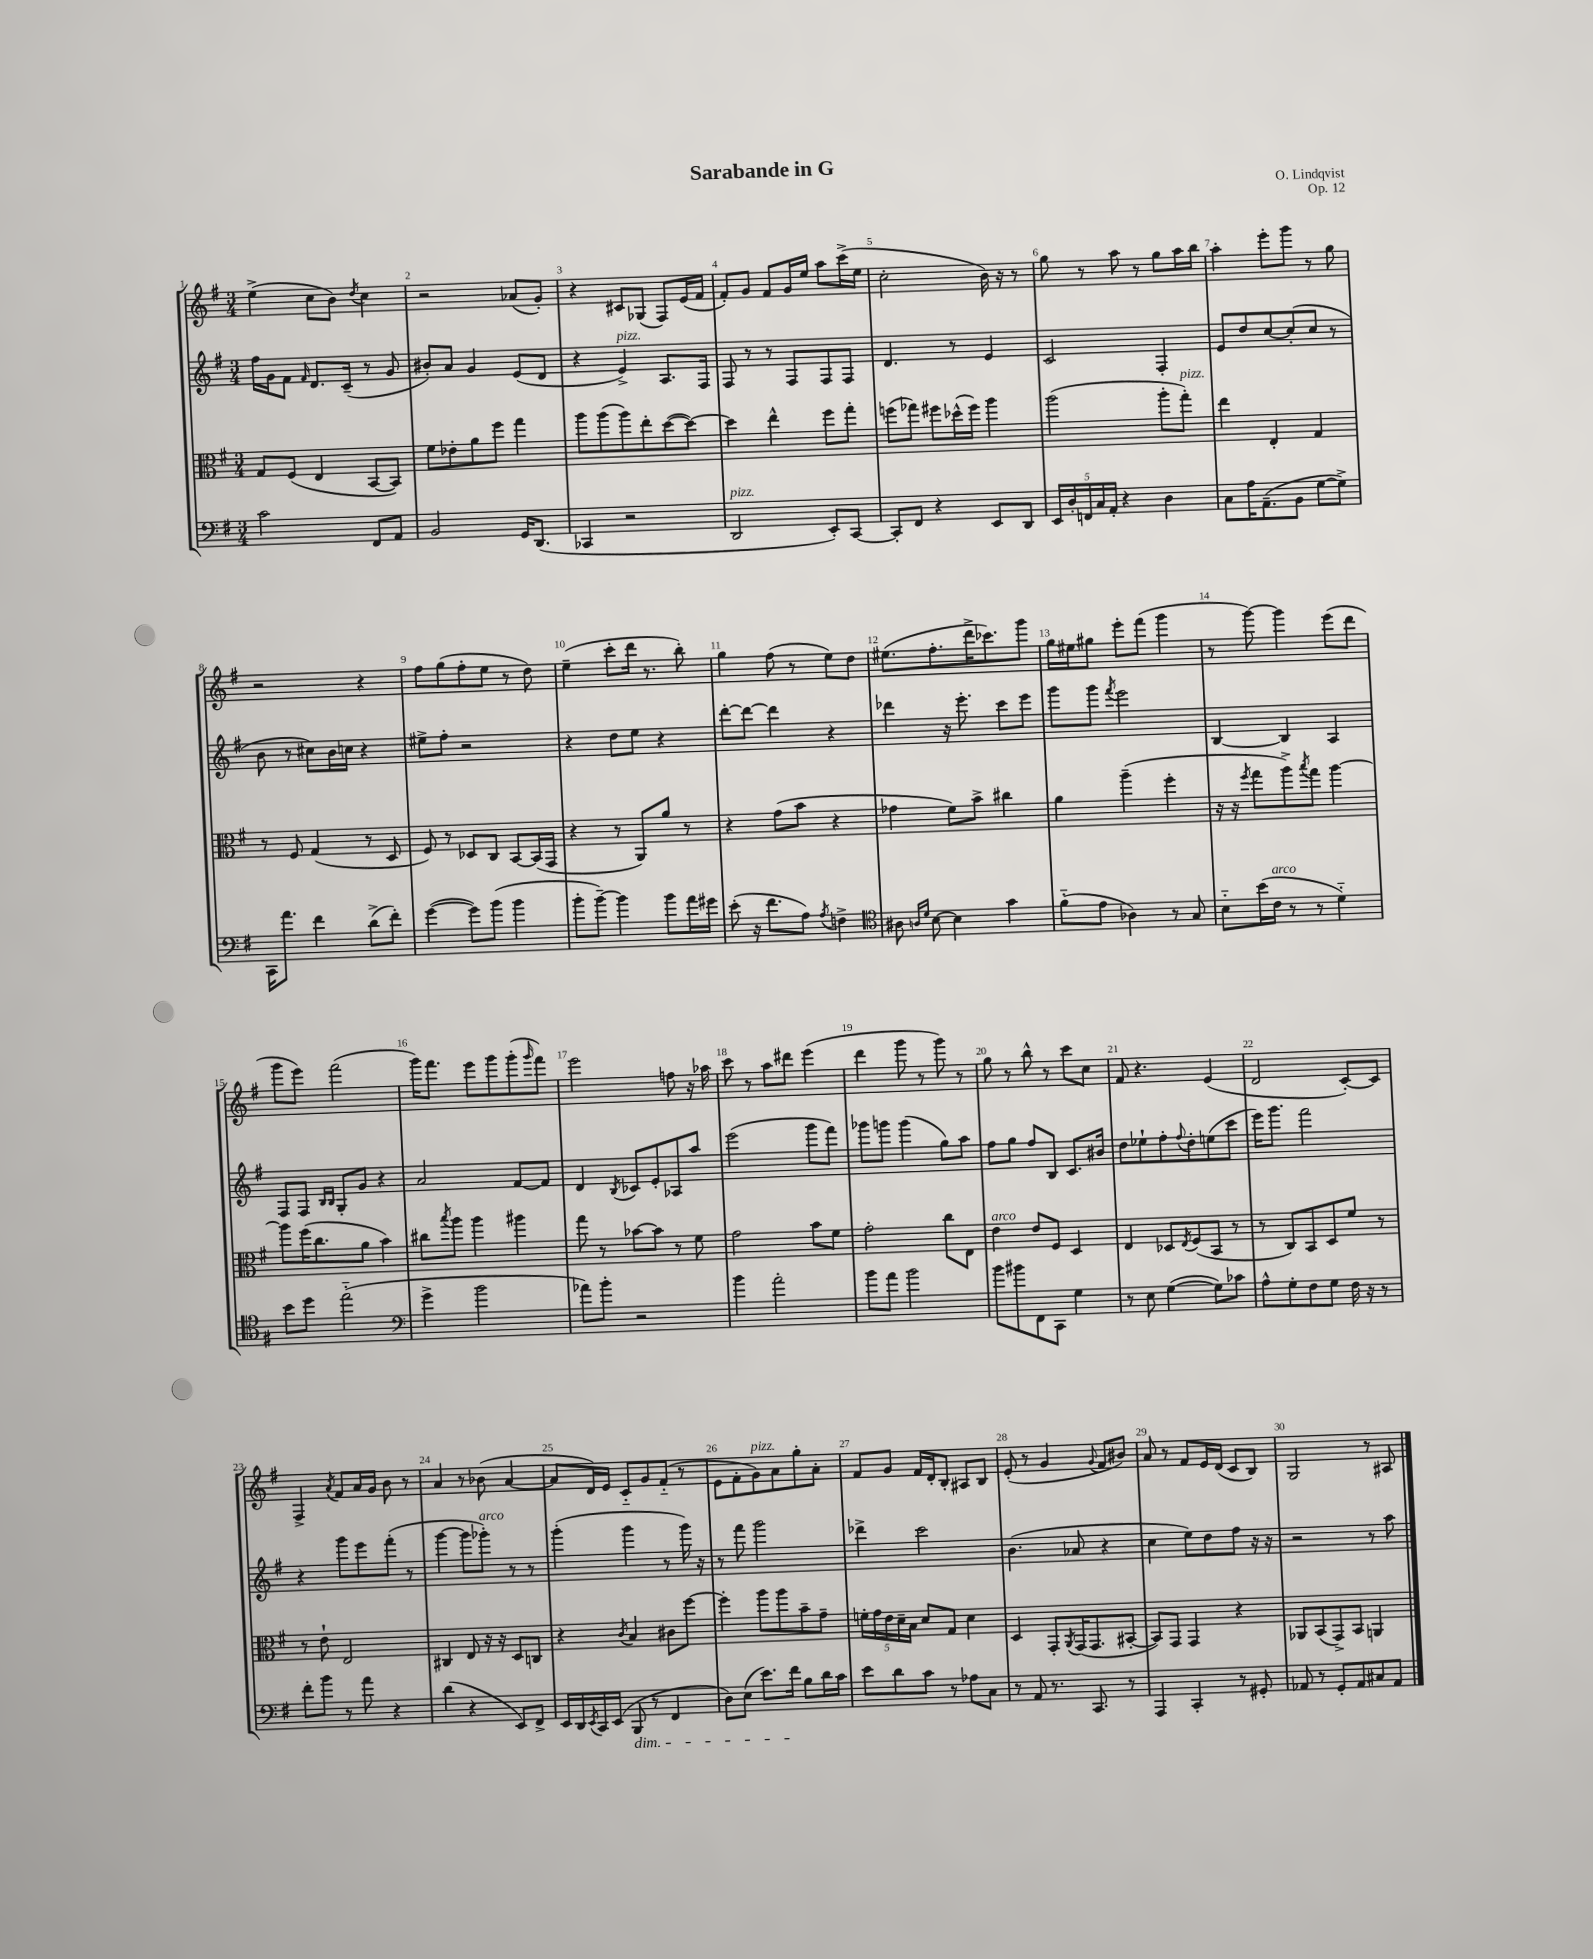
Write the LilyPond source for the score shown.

\header { title = "Sarabande in G" composer = "O. Lindqvist" opus = "Op. 12" }
<<
\new StaffGroup <<
\new Staff = "s0" {
    \clef treble \key g \major \numericTimeSignature \time 3/4
    e''4->( c''8 b'8) \acciaccatura { d''8 } c''4 |
    r2 aes'8( g'8-.) |
    r4 cis'8 ges8( fis8) e'16( fis'16 |
    fis'8-.) g'8 fis'8 g'16 e''16 a''8 c'''16->( e''16 |
    c''2-. b'16) r16 r8 |
    g''8 r8 a''8 r8 g''8 a''16 b''16 |
    a''4-. e'''8-. g'''8 r8 g''8 |
    r2 r4 |
    fis''8 g''8( fis''8-. e''8 r8 d''8) |
    e''4--( c'''8-. d'''16 r8. b''8-.) |
    g''4 fis''8( r8 e''8) d''8 |
    eis''8.( fis''8.-. d'''16-> ces'''8.) g'''8 |
    g''16 eis''16 gis''8 e'''8-. fis'''8( g'''4 |
    r8 g'''8~) g'''4 e'''8( d'''8 |
    g'''8 e'''8) fis'''2( |
    g'''16) fis'''8. e'''8 g'''8 g'''8-.( \grace { g'''16 } fis'''8) |
    e'''2 f''8 r16 aes''16 |
    c'''8 r8 a''8 dis'''8 e'''4( |
    d'''4 g'''8 r8 g'''8) r8 |
    g''8 r8 b''8-^ r8 c'''8 c''8 |
    fis'8 r4. e'4( |
    d'2 c'8~-.) c'8 |
    fis4-> \acciaccatura { a'8 } fis'8 a'16 g'16 b'8 r8 |
    a'4 r8 bes'8( a'4~ |
    a'8 d'16) e'16 c'8-_ g'8 fis'8-_( r8 |
    e'8 fis'8-. g'8^\markup { \italic "pizz." }) a'8 g''8-. a'8-. |
    fis'8 g'8 fis'16 d'16-. b8-. ais8 b8 |
    e'8-.( r8 g'4 \appoggiatura { g'8 } fis'8 bis'8) |
    a'8 r8 fis'8 e'16 d'16( c'8 b8) |
    g2 r8 ais8 \bar "|." |
}
\new Staff = "s1" {
    \clef treble \key g \major \numericTimeSignature \time 3/4
    fis''16 g'16 fis'8 \grace { fis'16 } d'8. c'16--( r8 g'8 |
    bis'8-.) a'8 g'4 e'8( d'8 |
    r4 e'4->^\markup { \italic "pizz." }) a8. fis16 |
    fis8 r8 r8 fis8 fis8 fis8 |
    d'4. r8 e'4 |
    c'2 fis4-. |
    e'8 d''8 c''8~ c''8-.( c''8 r8 |
    b'8 r8 cis''8) b'16 c''16 r4 |
    eis''8-> fis''8-. r2 |
    r4 d''8 e''8 r4 |
    d'''8~-. d'''8~ d'''4 r4 |
    des'''4 r16 e'''8.-. c'''8 e'''8 |
    g'''8 g'''8 \acciaccatura { fis'''8 } e'''2 |
    b4~ b4 a4 |
    fis8 fis8 \grace { b16 b16 } g8-. g'8 r4 |
    a'2 fis'8~ fis'8 |
    d'4 \acciaccatura { b8 } ces'8 e'8-. aes8 a''8 |
    e'''2( g'''8 fis'''8) |
    ges'''8 g'''8 g'''4( g''8) a''8 |
    fis''8 g''8 fis''8 b8 c'8. bis'16 |
    d''8 ees''8-! fis''8-. \appoggiatura { fis''8 } d''8-. e''8( c'''8 |
    e'''16) g'''8. fis'''2 |
    r4 g'''8 e'''8 fis'''8-.( r8 |
    g'''4~ g'''8 ges'''8-.^\markup { \italic "arco" }) r8 r8 |
    g'''4-.( g'''4 r8 g'''16) r16 |
    r8 fis'''8 g'''2 |
    des'''4-> c'''2 |
    b'4.( aes'8 r4 |
    c''4 e''8) d''8 fis''8 r16 r16 |
    r2 r8 a''8 \bar "|." |
}
\new Staff = "s2" {
    \clef alto \key g \major \numericTimeSignature \time 3/4
    g8 fis8( e4 b,8~ b,8) |
    fis'8 ees'8-. a'8 fis''8 g''4 |
    a''8 a''8( a''8) e''8-. d''8~( d''8~) |
    d''4 e''4-^ fis''8 g''8-. |
    f''8( ges''8) fis''8 des''16-^( fis''16) a''4 |
    a''2( a''8-. g''8-.^\markup { \italic "pizz." }) |
    e''4 e4-. g4 |
    r8 fis8 g4( r8 d8 |
    fis8) r8 des8 c8 b,8~ b,16( g,16 |
    r4 r8 a,8) a'8 r8 |
    r4 g'8( b'8 r4 |
    ges'4 fis'8) b'8-> cis''4 |
    a'4 a''4--( fis''4-. |
    r16 r16 \acciaccatura { fis''8 } g''8 a''8->) \acciaccatura { b''8 } g''8 a''4~ |
    a''8 fis''16( c''8. a'8 b'4) |
    cis''8 \acciaccatura { b''8 } a''8 a''4 ais''4 |
    g''8 r8 bes'8~ bes'8 r8 fis'8 |
    g'2 b'8 fis'8 |
    g'2-. c''8 e8 |
    e'4^\markup { \italic "arco" } e'8 fis8 d4 |
    e4 des8 \acciaccatura { e8 } fis8( b,8 r8 |
    r8 c8) b,8 d8 fis'8 r8 |
    r8 e'8-! e2 |
    cis4 e8 r16 r16 d8 c8 |
    r4 \acciaccatura { c'8 } b4 cis'8 fis''8~ |
    fis''4-. a''8 a''8 b'8-- g'8-- |
    \tuplet 5/4 { f'16-. g'16 e'16 d'16-- b16 } d'8 g8 d'4 |
    d4 g,8-. \acciaccatura { a,8 } g,16( g,8. bis,8~-. |
    bis,8) g,8 g,4 r4 |
    aes,8 b,8( g,8->) b,8 a,4 \bar "|." |
}
\new Staff = "s3" {
    \clef bass \key g \major \numericTimeSignature \time 3/4
    c'2 fis,8 a,8 |
    b,2 g,16 d,8.( |
    ces,4 r2 |
    d,2^\markup { \italic "pizz." } e,8-.) c,8~ |
    c,8-. fis,8 r4 e,8 d,8 |
    \tuplet 5/4 { e,16 d16-. f,16 c16 a,16-. } r4 d4 |
    c8 a16 a,8.--( b,8 g8~ g8->) |
    c,16 a'8. fis'4 d'8->( fis'8-.) |
    g'4~( g'8) b'8( b'4 |
    b'8-. b'8~--) b'4 b'8 a'16 gis'16 |
    e'8-.( r16 fis'8. a8) \acciaccatura { a8 } f4-> |
    \clef tenor ais8 \grace { a16 d'16 } b8~ b4 g'4 |
    fis'8-_( e'8 aes4) r8 g8 |
    b8-_ b'16( c'16^\markup { \italic "arco" } r8 r8 d'4-_) |
    b'8 d''8 e''2-_( |
    \clef bass g'4-> b'2 |
    aes'8) b'8-. r2 |
    b'4 a'2-. |
    b'8 a'8 b'2 |
    b'8 bis'8 fis,8 c,8 g4 |
    r8 e8 g4~( g8) ces'8 |
    a8-^ g8-. fis8 g8 fis16 r16 r8 |
    fis'8-. b'8 r8 a'8 r4 |
    d'4( r4 e,8) fis,8-> |
    e,16 d,16 \acciaccatura { e,8 } c,16 e,16( b,,8\dim r8 fis,4 |
    d8) e8( e'8.) fis'16\! b8 d'16 c'16 |
    e'8 d'8 c'8 r8 aes8 c8 |
    r8 a,8 r8. c,8. r8 |
    a,,4 c,4-. r8 gis,8-. |
    aes,8 r8 g,8-. aes,8 cis8 aes,8 \bar "|." |
}
>>
>>
\layout { \context { \Score \override BarNumber.break-visibility = ##(#f #t #t) barNumberVisibility = #all-bar-numbers-visible } }
